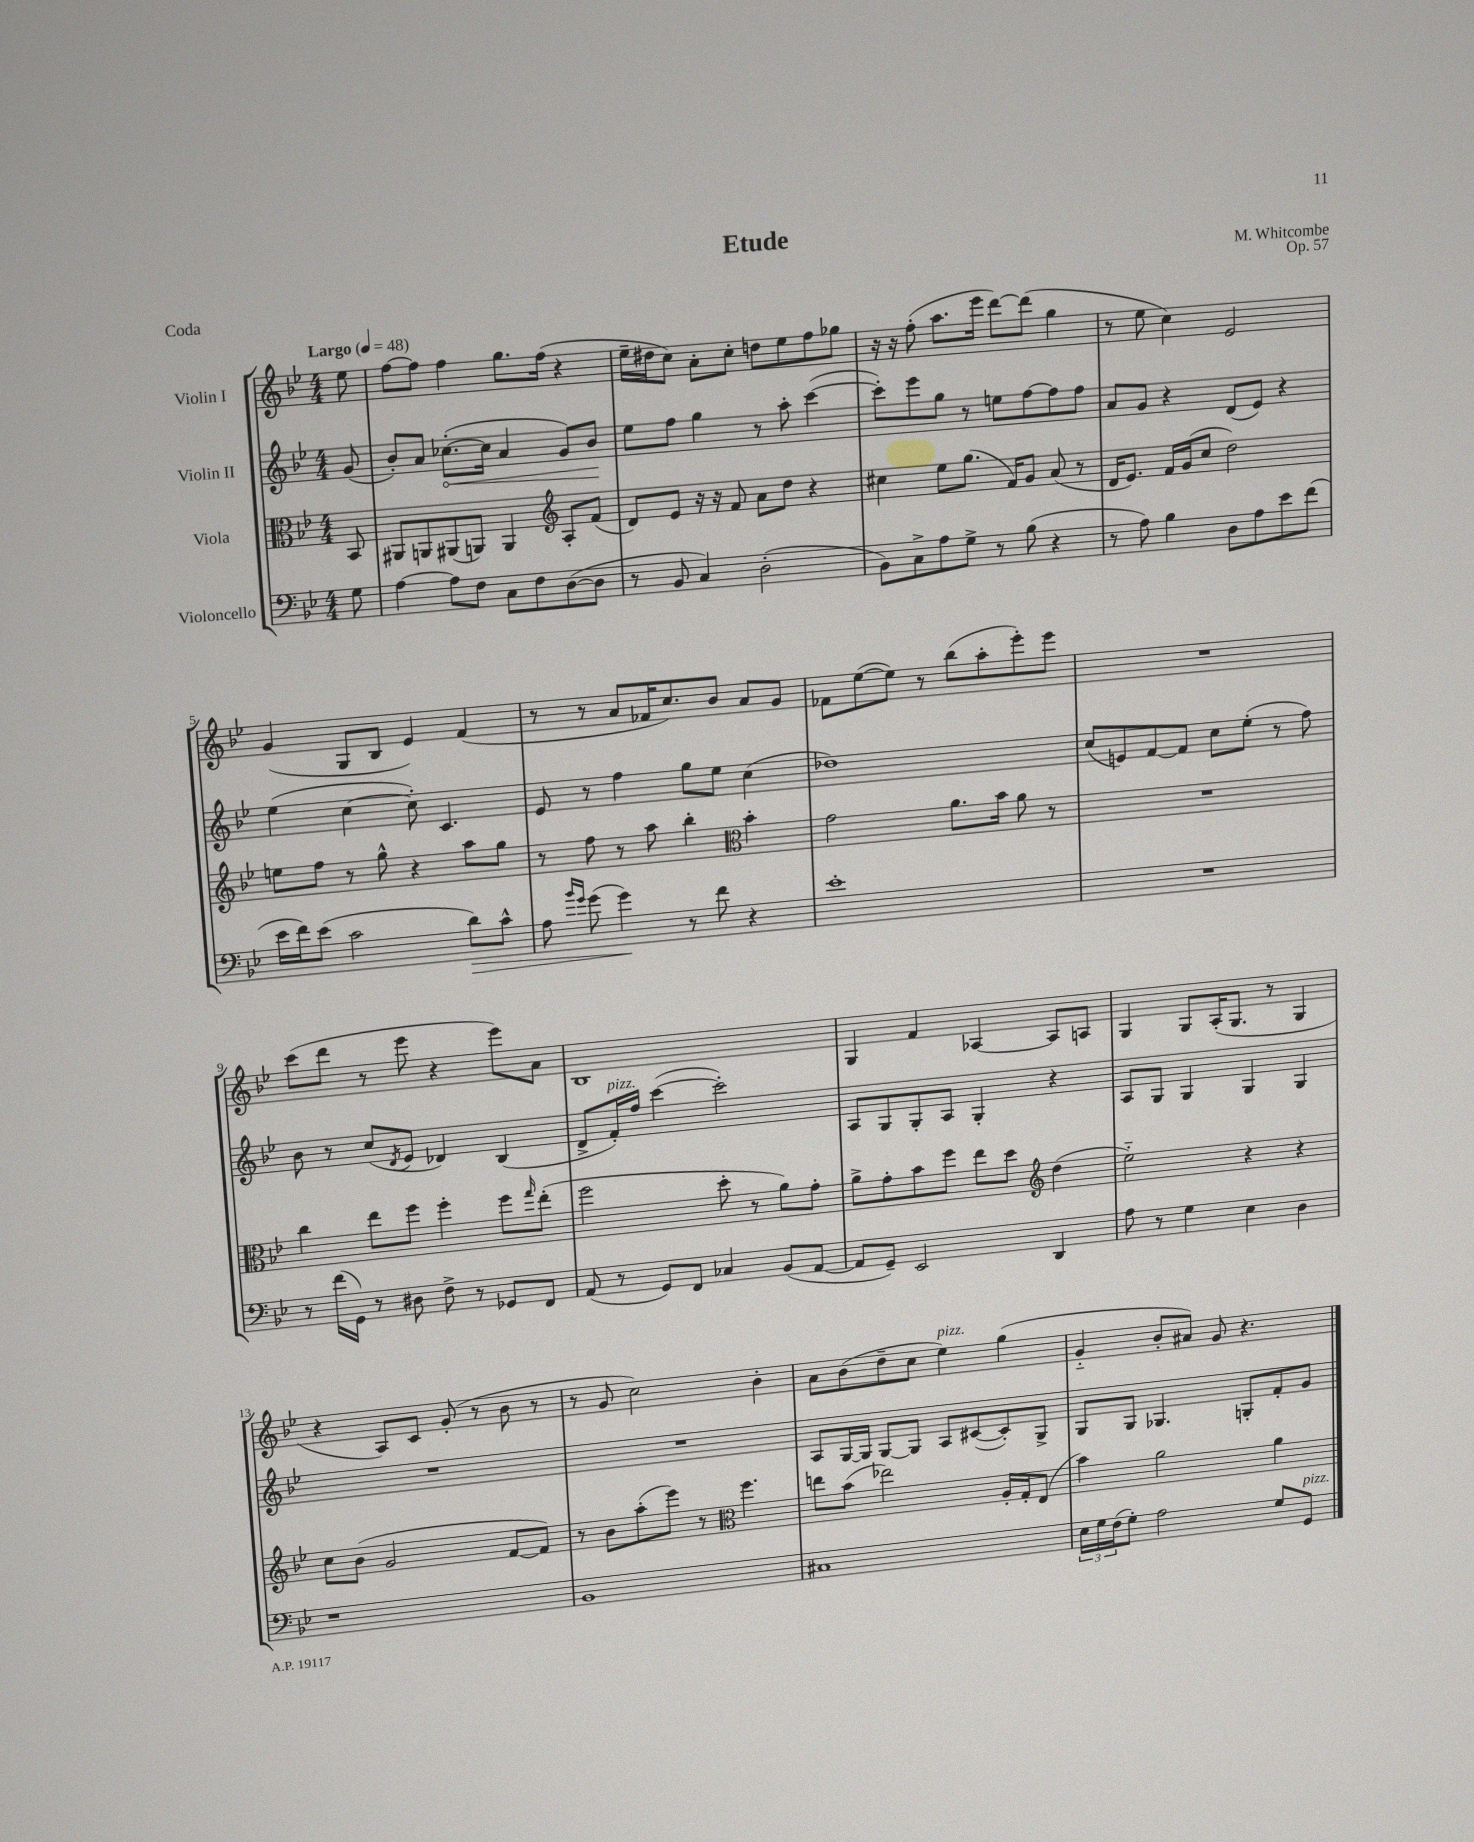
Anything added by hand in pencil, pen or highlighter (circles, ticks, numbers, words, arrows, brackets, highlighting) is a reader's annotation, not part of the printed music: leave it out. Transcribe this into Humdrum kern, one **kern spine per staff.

**kern	**kern	**kern	**kern
*staff4	*staff3	*staff2	*staff1
*clefF4	*clefC3	*clefG2	*clefG2
*k[b-e-]	*k[b-e-]	*k[b-e-]	*k[b-e-]
*M4/4	*M4/4	*M4/4	*M4/4
*MM48	*MM48	*MM48	*MM48
8G	8BB-	(8g	8ee-
=	=	=	=
[4A	8AA#	8b-')	[8ff
.	8AA	8a	8ff]
8A]	(8AA#	([8.cc-'	4ff
8F	8AA)	.	.
.	.	16cc-]	.
8C	4AA	4a	8.gg
8F	.	.	.
.	.	.	(16ff
*	*clefG2	*	*
([8D	8A'	8g)	4r
8D]	(8f	8b-	.
=	=	=	=
8r	8d)	8ee-	16ee-~
.	.	.	16dd#
8BB-	8e-	8ff	8cc)
4C)	16r	4gg	8a'
.	16r	.	.
.	8f	.	8cc'
(2D'	8a	8r	8dd
.	8dd	8aa'	8ee-
.	4r	([4ccc	8ff
.	.	.	8gg-
=	=	=	=
8BB-)	4cc#	8ccc'])	16r
.	.	.	16r
8C^	.	8eee-	(8ff'
8A	8ee-	8gg	8.aa
8G^	(8.gg	8r	.
.	.	.	16eee-
8r	.	8ee	[8ddd)
.	16f)	.	.
(8B-	8g	[8ff	(8ddd]
4r	(8a	8ff]	4gg
.	8r	8ff	.
=	=	=	=
8r	16d	8a	8r
.	8.e-)	.	.
8A)	.	8g	8ee-
4B-	16f	4r	4cc)
.	(16g	.	.
.	8cc	.	.
8D	2dd)	(8d	2e-
8A	.	8e-)	.
8e-	.	4r	.
(8f	.	.	.
=	=	=	=
16e-	8ee	(4ee-	(4g
16f)	.	.	.
(8e-	8ff	.	.
2c	8r	[4cc	8G
.	8gg^^	.	8B-
.	4r	8cc'])	4e-)
.	.	4.c	.
8d)	8aa	.	(4f
8c^^	8gg	.	.
=	=	=	=
8A	8r	8e-	8r
16qqb-	.	.	.
16qqg	.	.	.
(8g	8ff	8r	8r
4g)	8r	4ff	8a
.	8aa	.	16f-
.	.	.	8.cc)
8r	4bb-'	8gg	.
8f	.	8ee-	8b-
*	*clefC3	*	*
4r	4b-'	(4cc	8a
.	.	.	8g
=	=	=	=
1e-'	2g	1dd-)	8f-
.	.	.	([8ee-
.	.	.	8ee-])
.	.	.	8r
.	8.a	.	(8bb-
.	.	.	8aa'
.	16b-	.	.
.	8a	.	8eee-')
.	8r	.	8eee-
=	=	=	=
1r	1r	(8cc	1r
.	.	8e)	.
.	.	[8f	.
.	.	8f]	.
.	.	8cc	.
.	.	(8ee-'	.
.	.	8r	.
.	.	8ff)	.
=	=	=	=
8r	4cc	8b-	(8ccc
(16f	.	8r	8ddd
16GG)	.	.	.
8r	8ee-	(8cc	8r
.	.	8qd	.
8D#	8ff	8e-	8eee-
8F^	4ff'	4d-)	4r
8r	.	.	.
8GG-	8ff	(4B-	8eee-)
.	16qqgg	.	.
8FF	(8ee-'	.	8a
=	=	=	=
(8AA	2ff	8d^	1B-
8r	.	16f')	.
.	.	16ff	.
8GG)	.	([4ccc	.
8FF	.	.	.
4C-	8dd'	2ccc'])	.
.	8r	.	.
(8BB-	8a)	.	.
[8AA	8g'	.	.
=	=	=	=
8AA]	8a^	8A	4G
8GG~)	8g'	8G	.
2EE-	8b-	8G'	4f
.	8ff	8A	.
.	8ee-	4G'	[4A-
.	8dd	.	.
*	*clefG2	*	*
4DD	(4dd	4r	8A-]
.	.	.	8A
=	=	=	=
8A	2ee-'~)	8A	4G
8r	.	8G	.
4G	.	4G	8G
.	.	.	(16A'
.	.	.	8.G
4E-	4r	4G	.
.	.	.	8r
4D	4r	4G	4G
=	=	=	=
1r	8cc	1r	4r
.	(8b-	.	.
.	2g	.	8A)
.	.	.	8c
.	.	.	(8g'
.	.	.	8r
.	[8f	.	8b-
.	8f])	.	8r
=	=	=	=
1BB-	8r	1r	8r
.	8b-	.	8g
.	(8aa'	.	2cc)
.	8eee-)	.	.
.	8r	.	.
*	*clefC3	*	*
.	4.ff	.	.
.	.	.	4b-'
=	=	=	=
1C#	8ee	8A	8a
.	(8b-	[16G	(8b-
.	.	16G]	.
.	2ee-)	[8G	8dd~
.	.	8G]	8cc
.	.	8A	4ee-)
.	.	([8c#	.
.	16A'	8c#'])	(4gg
.	16G'	.	.
.	(8E-	8G^	.
=	=	=	=
24E-	4b-)	8G	4g'~
24G	.	.	.
(24F	.	.	.
8G')	.	8G	.
2A	2a	4.G-	8b-'
.	.	.	8a#)
.	.	.	8g
.	.	8G'	4.r
8G	4a	8f'	.
8GG	.	8g	.
==	==	==	==
*-	*-	*-	*-
